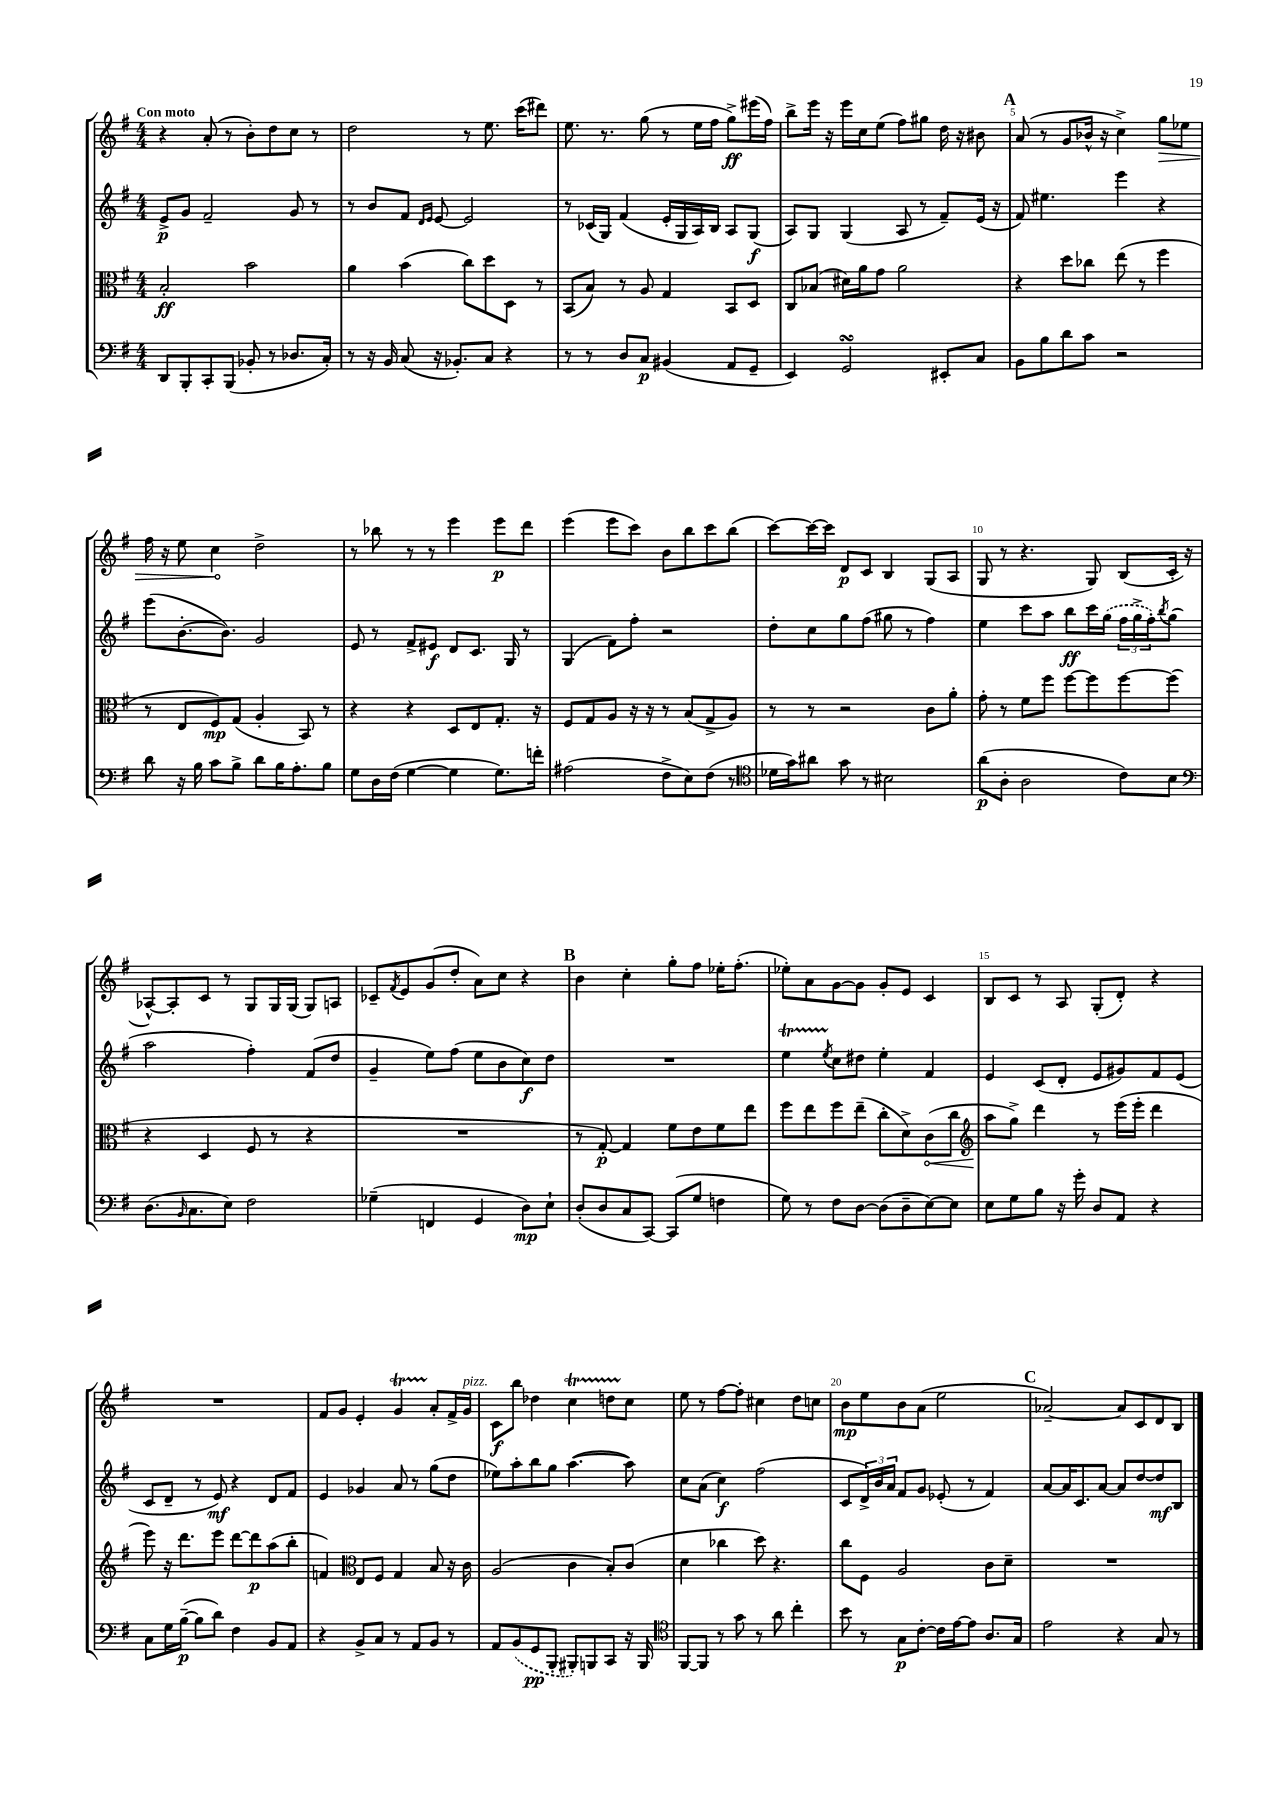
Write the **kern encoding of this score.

**kern	**kern	**kern	**kern
*staff4	*staff3	*staff2	*staff1
*clefF4	*clefC3	*clefG2	*clefG2
*k[f#]	*k[f#]	*k[f#]	*k[f#]
*M4/4	*M4/4	*M4/4	*M4/4
8DD	2B'	8e^	4r
8BBB'	.	8g	.
8CC'	.	2f#~	(8a'
(8BBB	.	.	8r
8BB-'	2b	.	8b')
8r	.	.	8dd
8.D-	.	8g	8cc
.	.	8r	8r
16C')	.	.	.
=	=	=	=
8r	4a	8r	2dd
16r	.	8b	.
16BB	.	.	.
(8C	(4b	8f#	.
.	.	16qqd	.
.	.	16qqe	.
16r	.	[8e	.
8.BB-')	.	.	.
.	8cc)	2e]	8r
8C	8dd	.	8.ee
4r	8D	.	.
.	.	.	(16ccc
.	8r	.	8ddd#)
=	=	=	=
8r	(8BB	8r	8.ee
8r	8B)	(16c-	.
.	.	16G)	8.r
8D	8r	(4f#	.
8C	8A	.	(8gg
(4BB#	4G	16e'	8r
.	.	16G	.
.	.	16A)	16ee
.	.	16B	16ff#
8AA	8BB	8A	8gg^)
8GG~	8D	(8G	(16eee#
.	.	.	16ff#)
=	=	=	=
4EE)	8C	8A)	8bb^
.	(8B-	8G	16eee
.	.	.	16r
2GG	16d#)	(4G	16eee
.	16a	.	16cc
.	8g	.	(8ee
.	2a	8A	8ff#)
.	.	8r	8gg#
8EE#'	.	8f#~)	16dd
.	.	.	16r
8C	.	(16e	8b#
.	.	16r	.
=	=	=	=
8BB	4r	8f#)	(8a
8B	.	4.ee#	8r
8d	8dd	.	8g
8c	8cc-	.	16b-^^
.	.	.	16r
2r	(8ee	4eee	4cc^)
.	8r	.	.
.	4ff#	4r	8gg
.	.	.	8ee-
=	=	=	=
8d	8r	(8eee	16ff#
.	.	.	16r
16r	8E	[8.b'	8ee
16B	.	.	.
8c	8F#)	.	4cc
.	.	8.b])	.
8B^	(8G	.	.
8d	4A'	2g	2dd^
16B	.	.	.
8.A'	.	.	.
.	8BB)	.	.
8B	8r	.	.
=	=	=	=
8G	4r	8e	8r
16D	.	8r	8bb-
(16F#	.	.	.
[4G	4r	8f#^	8r
.	.	8e#	8r
4G]	8D	8d	4eee
.	8E	8.c	.
8.G)	8.G'	.	8eee
.	.	16G	.
.	.	8r	8ddd
16f'	16r	.	.
=	=	=	=
(2A#	8F#	(4G	(4eee
.	8G	.	.
.	8A	8f#)	8eee
.	16r	8ff#'	8ccc)
.	16r	.	.
8F#^	8r	2r	8b
8E)	(8B	.	8bb
(8F#	8G^	.	8ccc
8r	8A)	.	(8bb
=	=	=	=
*clefC4	*	*	*
16d-	8r	8dd'	[8ccc)
16g)	.	.	.
8a#	8r	8cc	16ccc_
.	.	.	16ccc]
8g	2r	8gg	8d
8r	.	(8ff#	8c
2B#	.	8gg#	4B
.	.	8r	.
.	8c	4ff#)	(8G
.	8a'	.	8A
=	=	=	=
(8a	8g'	4ee	8G
8A'	8r	.	8r
2A	8f#	8ccc	4.r
.	8ff#	8aa	.
.	[8ff#	8bb	.
.	8ff#]	16ccc	8G)
.	.	(16gg	.
8c)	[8ff#	24ff#	(8B
.	.	24gg^	.
.	.	24ff#')	.
.	.	8qbb	.
8B	(8ff#]	(8gg	16c'
.	.	.	16r
=	=	=	=
*clefF4	*	*	*
(8.D	4r	2aa	[8A-^^)
.	.	.	8A-']
16qqBB	.	.	.
8.C	.	.	.
.	4D	.	8c
8E)	.	.	8r
2F#	8F#	4ff#')	8G
.	8r	.	16G
.	.	.	(16G
.	4r	(8f#	8G)
.	.	8dd	8A
=	=	=	=
(4G-~	1r	4g~	8c-~
.	.	.	8qf#
.	.	.	8e
4FF	.	8ee)	(8g
.	.	(8ff#	8dd'
4GG	.	8ee	8a)
.	.	8b	8cc
8D)	.	8cc)	4r
8E`	.	8dd	.
=	=	=	=
(8D'	8r	1r	4b
8D	[8G')	.	.
8C	4G]	.	4cc'
[8CC)	.	.	.
(8CC]	8f#	.	8gg'
8G	8e	.	8ff#
4F	8f#	.	16ee-'
.	.	.	(8.ff#'
.	8ee	.	.
=	=	=	=
8G)	8ff#	4ee	8ee-')
8r	8ee	.	8a
.	.	8qee	.
8F#	8ff#	8cc	[8g
[8D	(8ee~	8dd#	8g]
(8D]	8cc'	4ee'	8g'
8D~	8d^)	.	8e
[8E)	(8c	4f#	4c
8E]	8cc	.	.
=	=	=	=
*	*clefG2	*	*
8E	8aa	4e	8B
8G	8gg^)	.	8c
8B	4ddd	(8c	8r
16r	.	8d'	8A
16g'	.	.	.
8D	8r	8e	(8G'
8AA	(16eee	8g#)	8d')
.	16eee'	.	.
4r	4ddd	8f#	4r
.	.	(8e	.
=	=	=	=
8C	8eee)	8c	1r
16G	16r	8d~	.
([16B~	8.ddd	.	.
8B]	.	8r	.
8d)	8eee	8e)	.
4F#	[8ddd	4r	.
.	8ddd]	.	.
8BB	(8aa	8d	.
8AA	8bb'	8f#	.
=	=	=	=
4r	4f)	4e	8f#
.	.	.	8g
*	*clefC3	*	*
8BB^	8E	4g-	4e'
8C	8F#	.	.
8r	4G	8a	4g
8AA	.	8r	.
8BB	8B	(8gg	8a'
8r	16r	8dd	16f#^
.	16c	.	16g
=	=	=	=
8AA	(2A	8ee-)	8c
(8BB	.	8aa'	8bb
8GG	.	8bb	4dd-
8BBB'	.	8gg	.
8BBB#')	4c	([4.aa	4cc
8BBB	.	.	.
8CC	8B')	.	8dd
16r	(8c	8aa])	8cc
16BBB	.	.	.
=	=	=	=
*clefC4	*	*	*
[8FF#	4d	8cc	8ee
8FF#]	.	(8a	8r
8r	4cc-	4cc)	[8ff#
8g	.	.	8ff#']
8r	8dd)	(2ff#	4cc#
8a	4.r	.	.
4cc'	.	.	8dd
.	.	.	8cc
=	=	=	=
8b	8cc	8c	8b
8r	8F#	24d^)	8ee
.	.	24b	.
.	.	24a	.
8G	2A	8f#	8b
[8c'	.	8g	(8a
16c]	.	(8e-'	2ee
[16e	.	.	.
8e]	.	8r	.
8.A	8c	4f#)	.
.	8d~	.	.
16G	.	.	.
=	=	=	=
2e	1r	[8a	[2a-~)
.	.	16a]	.
.	.	8.c	.
.	.	[8a	.
4r	.	8a]	8a-]
.	.	[8dd	8c
8G	.	8dd]	8d
8r	.	8B	8B
==	==	==	==
*-	*-	*-	*-
